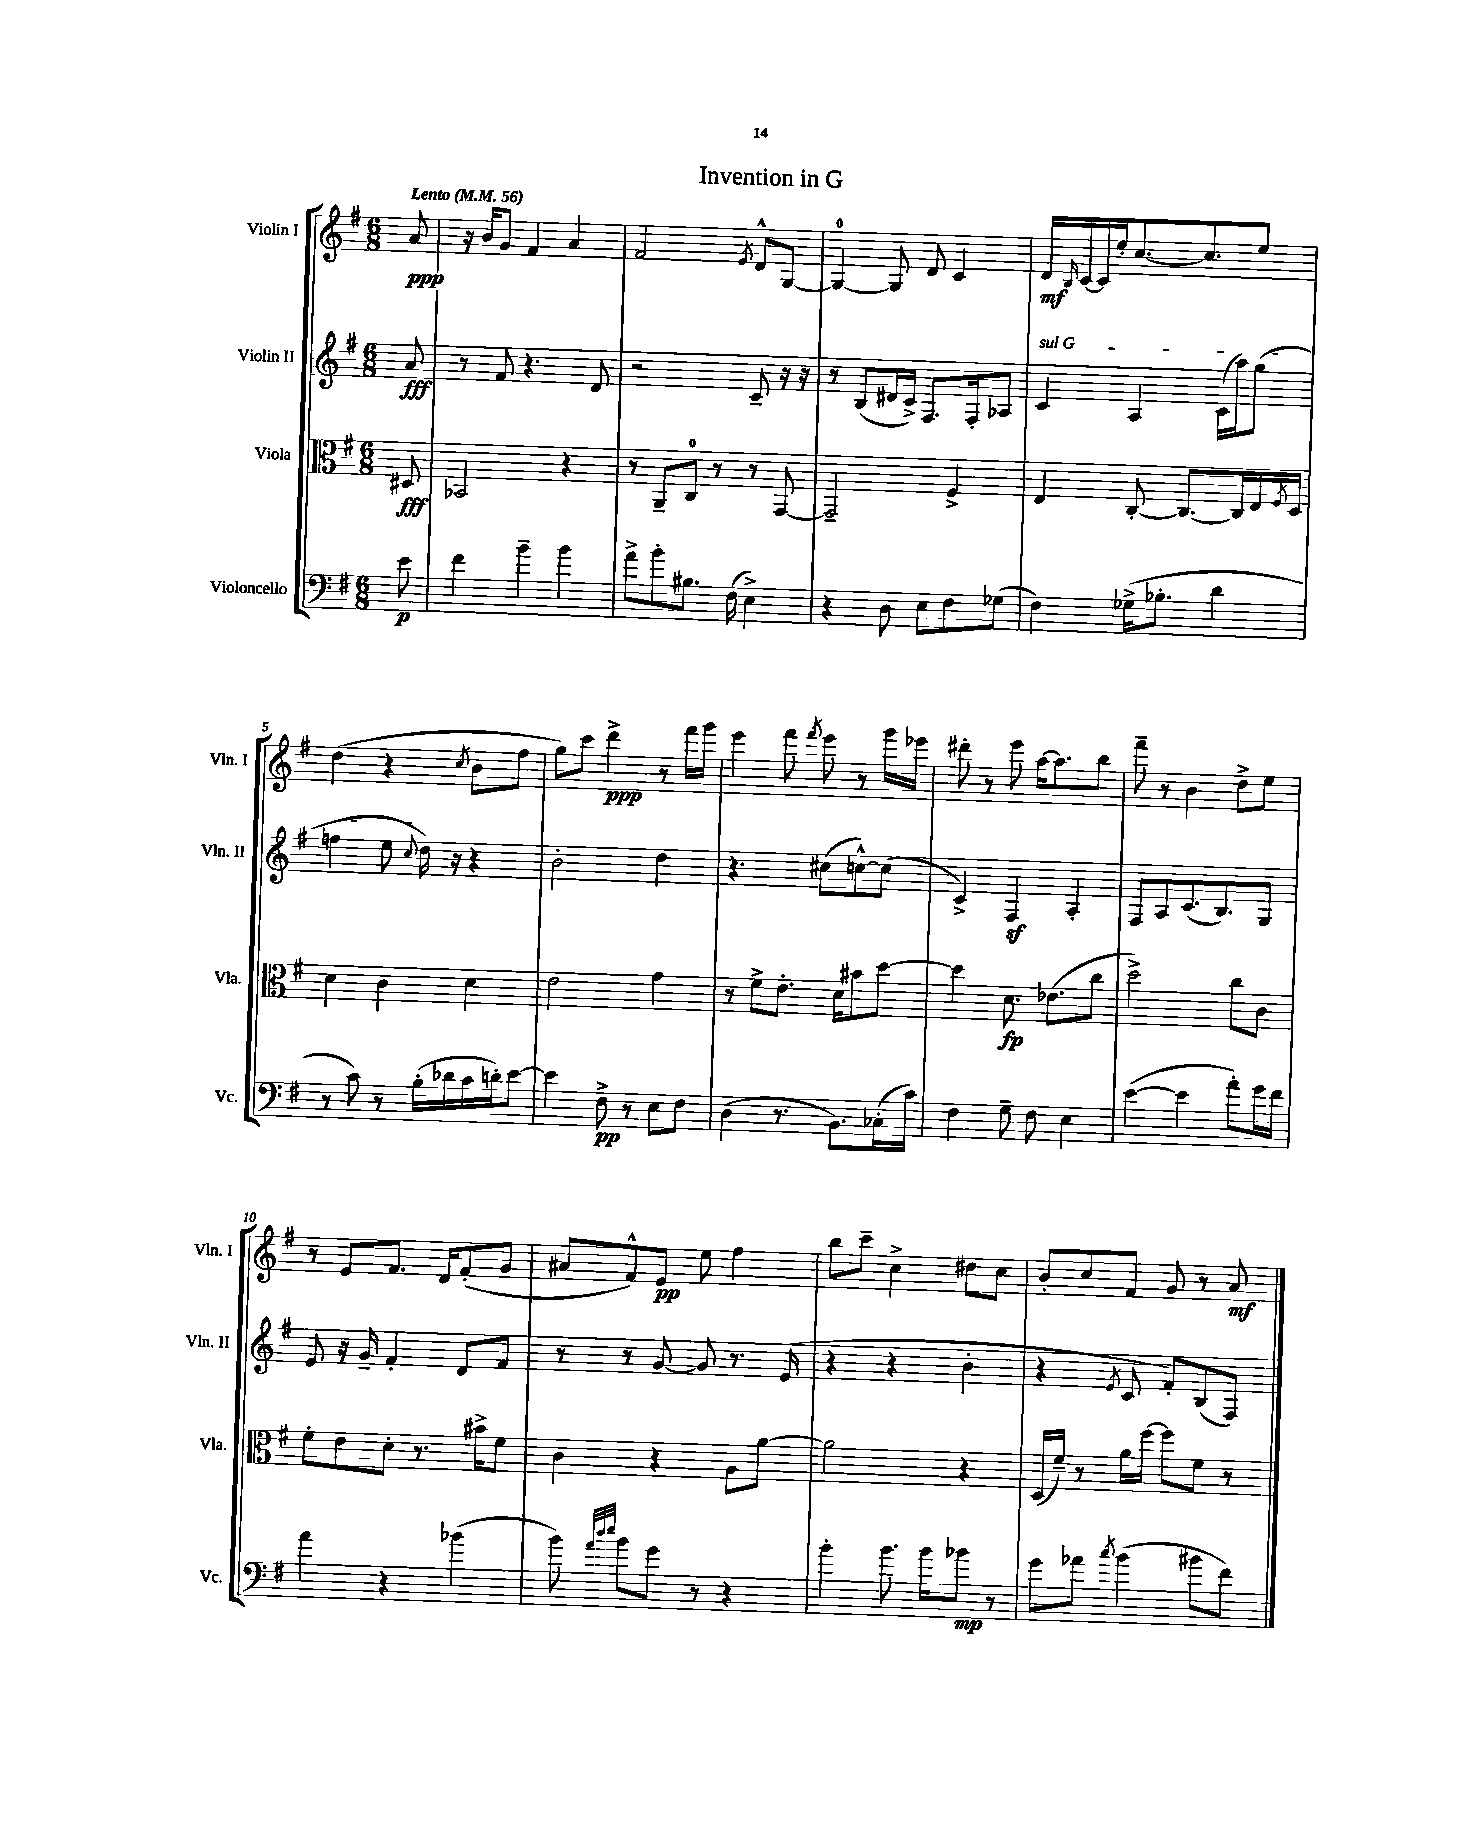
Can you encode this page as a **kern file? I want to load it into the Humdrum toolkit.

**kern	**kern	**kern	**kern
*staff4	*staff3	*staff2	*staff1
*clefF4	*clefC3	*clefG2	*clefG2
*k[f#]	*k[f#]	*k[f#]	*k[f#]
*M6/8	*M6/8	*M6/8	*M6/8
*MM56	*MM56	*MM56	*MM56
8e\	8D#/	8a/	8a/
=	=	=	=
4f#\	2BB-/	8r	16r
.	.	.	16b/LK
.	.	8f#/	8g/J
4b~\	.	4.r	4f#/
4b\	4r	.	4a/
.	.	8d/	.
=	=	=	=
8a^\L	8r	2r	2f#/
8b'\	8AA~/L	.	.
8.B#\J	8C/J	.	.
.	8r	.	.
(16F#\	.	.	.
.	.	.	8qe/
4E^\)	8r	8c~/	8d^^/L
.	[8GG/	16r	[8G/J
.	.	16r	.
=	=	=	=
4r	2GG~/]	8r	4G/_
.	.	(8B/L	.
8D\	.	16d#/L	8G/]
.	.	16c^/JJ)	.
8E\L	.	8.F#/L	8d/
8F#\	4F#^/	.	4c/
.	.	16F#'/k	.
(8G-\J	.	8A-/J	.
=	=	=	=
4F#\)	4E/	4c/	16d/LL
.	.	.	16qqB/
.	.	.	[16c/
.	.	.	16c/]
.	.	.	16ee'/J
(16G-^\LK	[8C'/	4A/	[8.cc/
8.B-'\J	.	.	.
.	8.C/_L	.	.
.	.	.	8.cc/]
4d\	.	(16c\LL	.
.	16C/]L	16aa\J)	.
.	16E/	(8gg\J	8ee/J
.	8qF#/	.	.
.	16D/JJ	.	.
=	=	=	=
8r	4d\	4ff\	(4dd\
8c\)	.	.	.
8r	4c\	8ee\	4r
.	.	8qqcc/	.
(16B'\LL	.	16dd\)	.
16d-\	.	16r	.
.	.	.	8qcc/
16c\	4d\	4r	8b\L
16d'\J)	.	.	.
[8e\J	.	.	8ff#\J
=	=	=	=
4e\]	2e\	2b'\	8gg\L)
.	.	.	8ccc\J
8F#^\	.	.	4ddd^\
8r	.	.	.
8E\L	4g\	4dd\	8r
8F#\J	.	.	16fff#\LL
.	.	.	16ggg\JJ
=	=	=	=
(4D\	8r	4.r	4eee\
.	8f#^\L	.	.
8.r	8.e'\J	.	8fff#\
.	.	.	8qfff#/
.	.	(8cc#\L	8eee\
8.BB\L)	16d\LK	.	.
.	8b#\	[8cc^^\)	8r
(16C-'\L	[8dd\J	(8cc\]J	16ggg\LL
16c\JJ)	.	.	16eee-\JJ
=	=	=	=
4F#\	4dd\]	4c^/)	8ddd#'\
.	.	.	8r
8G~\	8.d\	4F#/	8eee\
8F#\	.	.	[16aa\LK
.	(8.e-\L	.	8.aa\]
4E\	.	4A'/	.
.	8cc\J	.	8bb\J
=	=	=	=
([4e\	2dd^\)	8F#/L	8fff#~\
.	.	8A/	8r
4e\]	.	(8.c/	4b\
.	.	8.B/)	.
8a'\L)	8cc\L	.	8dd^\L
16g\L	8c\J	8G/J	8ee\J
16f#\JJ	.	.	.
=	=	=	=
4a\	8f#'\L	8e/	8r
.	8e\	16r	8e/L
.	.	16g~/	.
4r	8d'\J	4f#'/	8.f#/J
.	8.r	.	.
.	.	.	16d/LK
(4b-\	.	8d/L	(8f#'/
.	16b#^\LK	.	.
.	8f#\J	8f#/J	8g/J
=	=	=	=
8b\)	4c\	8r	8a#/L
32qqa/LLL	.	.	.
32qqdd/	.	.	.
32qqee/JJJ	.	.	.
8b\L	.	8r	8f#^^/)
8g\J	4r	[8g/	8e/J
8r	.	8g/]	8ee\
4r	8A\L	8.r	4ff#\
.	[8a\J	.	.
.	.	(16e/	.
=	=	=	=
4b'\	2a\]	4r	8bb\L
.	.	.	8ccc~\J
8.b\	.	4r	4cc^\
16b\LK	.	.	.
8b-\J	4r	4b'\	8dd#\L
8r	.	.	8cc\J
=	=	=	=
8g\L	(16D/LL	4r	8b'/L
.	16f#~/JJ)	.	.
8a-\J	8r	.	8cc/
8qcc/	.	8qe/	.
(4b\	16a\LL	8c/	8f#/J
.	[16ff#\JJ	.	.
.	8ff#\]L	8f#'/L)	8g/
8b#\L	8f#\J	(8B/	8r
8f#\J)	8r	8F#/J)	8a/
==	==	==	==
*-	*-	*-	*-
